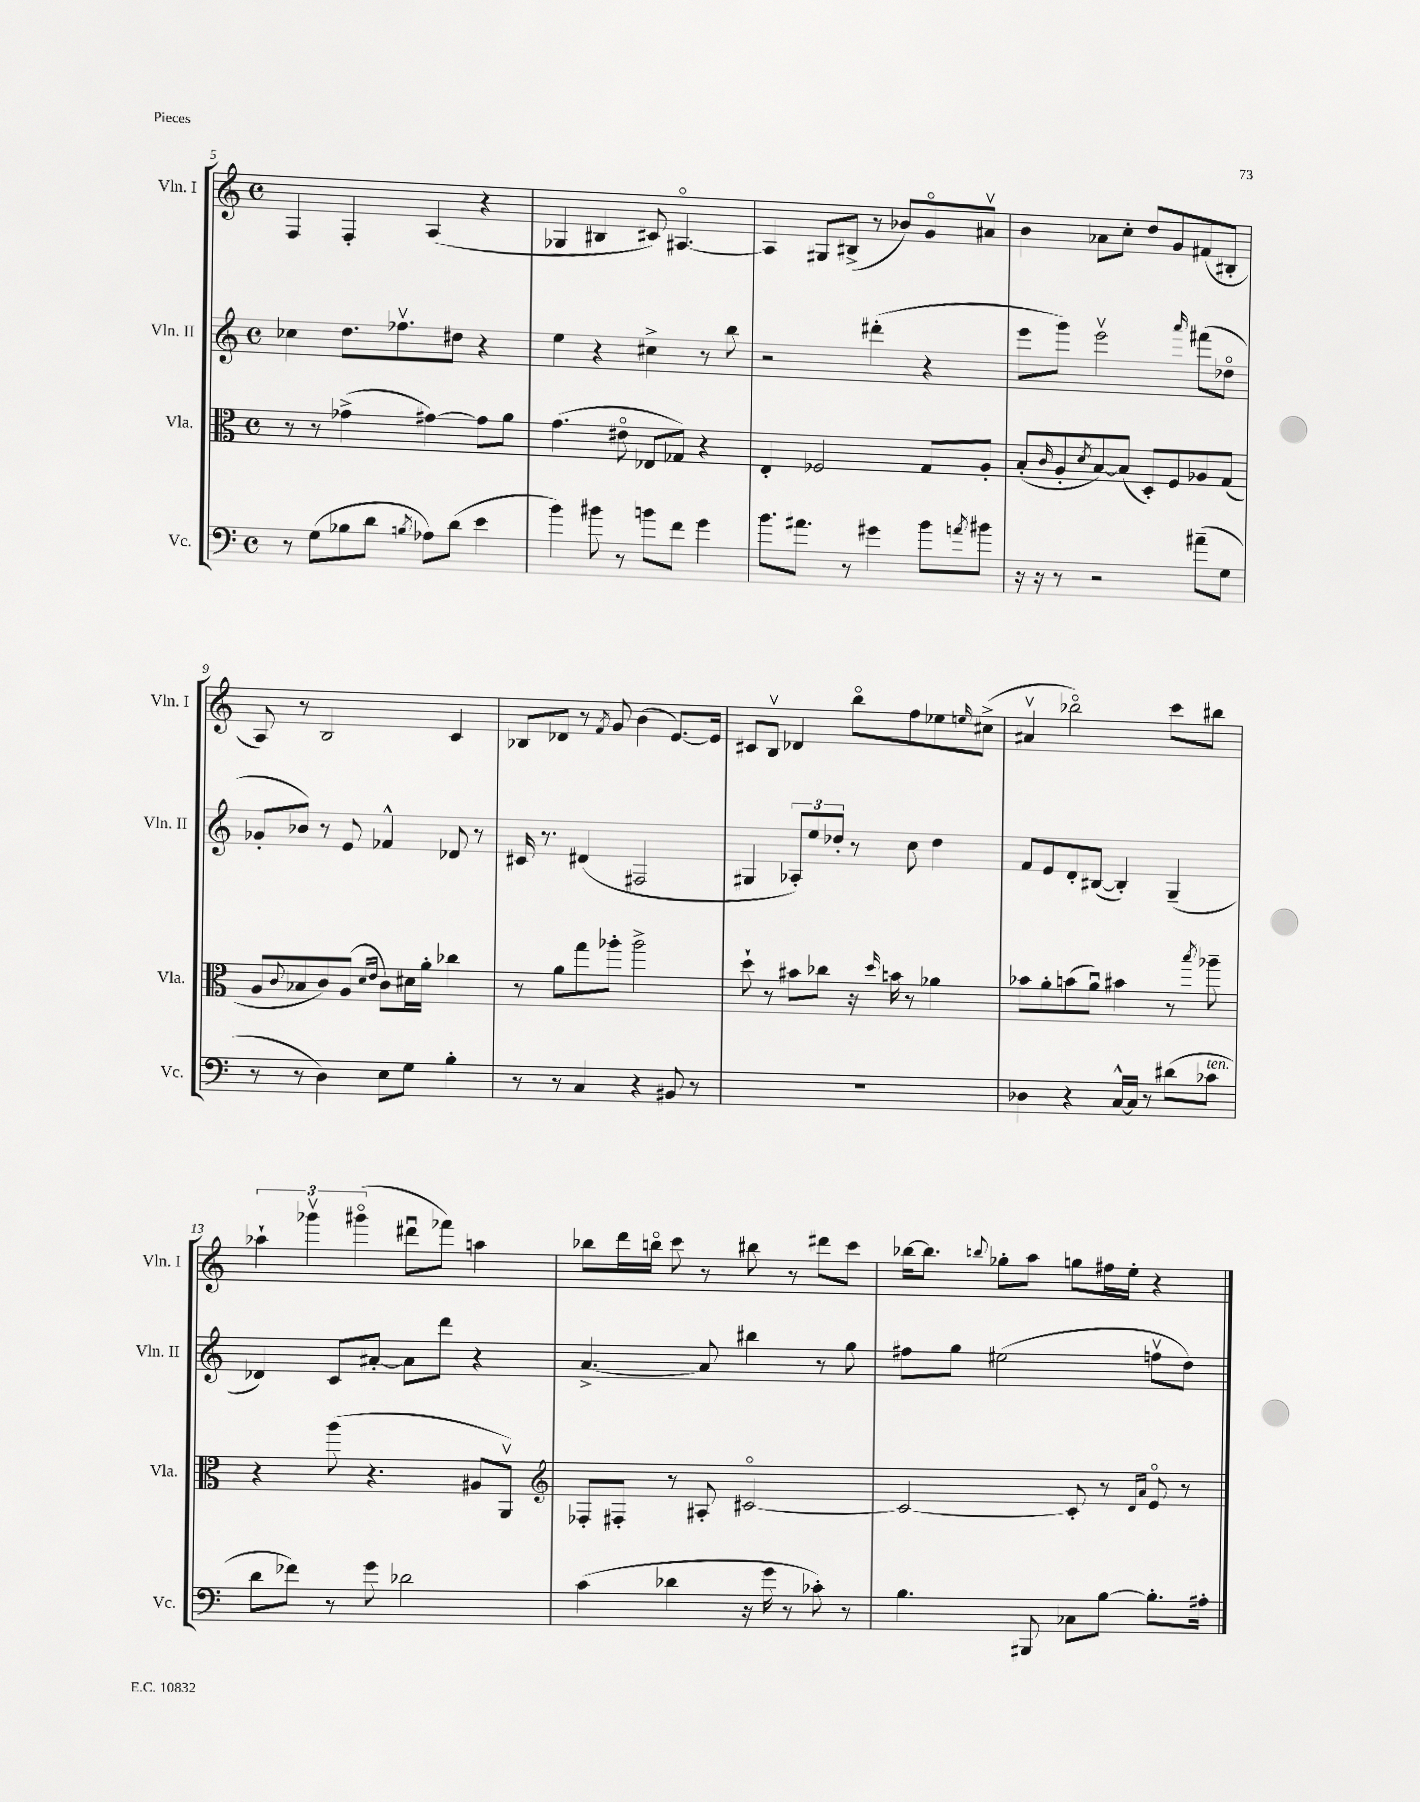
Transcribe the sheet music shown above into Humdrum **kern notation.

**kern	**kern	**kern	**kern
*part4	*part3	*part2	*part1
*staff4	*staff3	*staff2	*staff1
*I"Vc.	*I"Vla.	*I"Vln. II	*I"Vln. I
*I'Vc.	*I'Vla.	*I'Vln. II	*I'Vln. I
*clefF4	*clefC3	*clefG2	*clefG2
*k[]	*k[]	*k[]	*k[]
*M4/4	*M4/4	*M4/4	*M4/4
*met(c)	*met(c)	*met(c)	*met(c)
=5	=5	=5	=5
8r	8r	4cc-X\	4F/
(8G\L	8r	.	.
8B-X\	(4g-X^\	8.dd\L	4F'/
8d\J	.	.	.
.	.	8.ff-Xv\	.
8qBn/	.	.	.
8A-X\L)	[4g#X\)	.	(4A/
(8d\J	.	8dd#X\J	.
4e\	8g#\L]	4r	4r
.	8a\J	.	.
=6	=6	=6	=6
4b\)	(4.g\	4ee\	4G-X/
8b#X\	.	4r	4B#X/
8r	8e#X\	.	.
8bn\L	8E-X/L	4cc#X^\	8c#X/)
8f\J	8G-X/J)	.	[4.A#X/
4g\	4r	8r	.
.	.	8bb\	.
=7	=7	=7	=7
8.b\L	4E'/	2r	4A#/]
8.a#X\J	.	.	.
.	2F-X/	.	8G#X/L
8r	.	.	(8B#X^/J
4g#X\	.	(4ddd#X'\	8r
.	.	.	8b-X/L)
8b\L	8G/L	4r	8g/
8qan/	.	.	.
8b#X\J	8A'/J	.	8a#Xv/J
=8	=8	=8	=8
16r	(8B'/L	8eee\L	4b\
16r	.	.	.
.	16qqc/	.	.
8r	8A'/	8ggg\J)	.
.	8qd/	.	.
2r	[8B/)	2eeev\	8a-X\L
.	(8B/J]	.	8cc'\J
.	8D'/L)	.	8dd/L
.	8F/	.	8g/
.	.	16qqaaa/	.
(8a#X~\L	8A-X/	(8fff#X\L	(8f#X/
8G\J	(8G/J	8dd-X\J	8B#X'/J
!!LO:LB:g=z
=9	=9	=9	=9
8r	8A/L	8g-X'/L	8A/)
.	8qqc/	.	.
8r	8B-X/	8b-X/J)	8r
4D\)	8c/)	8r	2B/
.	(8A/J	8e/	.
.	16qqd/LL	.	.
.	16qqe/JJ	.	.
8E\L	8c\L)	4f-X^^/	.
8G\J	16d#X\L	.	.
.	16a'\JJ	.	.
4B'\	4cc-X\	8d-X/	4c/
.	.	8r	.
=10	=10	=10	=10
8r	8r	16c#X/	8B-X/L
.	.	8.r	.
8r	8a\L	.	8d-X/J
4C/	8gg\	(4d#X/	8r
.	.	.	8qf/
.	8aa-X'\J	.	8g/
4r	2aa-^\	2F#X/	(4b\
8BB#X/	.	.	[8.e/L)
8r	.	.	.
.	.	.	16e/Jk]
=11	=11	=11	=11
1r	8dd`\	4G#X/	8c#X/L
.	8r	.	8Bv/J
.	8b#X\L	12A-X'/L)	4d-X/
.	.	12ee/	.
.	8cc-X\J	.	.
.	.	12dd-X'/J	.
.	16r	8r	8bb\L
.	16qqdd/	.	.
.	16bn\	.	.
.	8r	8cc\	8ff\
.	4a-X\	4dd-\	8ee-X\
.	.	.	16qqeen/
.	.	.	(8cc#X^\J
=12	=12	=12	=12
4D-X\	8b-X\L	8f/L	4a#Xv/
.	8a'\	8e/	.
4r	(8bn\	8d'/	2bb-X\)
.	8au\J)	([8B#X/J	.
[16C^^/LL	4b#X\	4B#'/])	.
16C/JJ]	.	.	.
8r	.	.	.
(8d#X\L	8r	(4G~/	8ccc\L
.	8qbb/	.	.
!LO:TX:a:i:t=ten.	!	!	!
8c-X\J	8aa-X~\	.	8bb#X\J
!!LO:LB:g=z
=13	=13	=13	=13
8d\L	4r	4d-X/)	6aa-X`\
8f-X\J)	.	.	.
.	.	.	6ggg-Xv\
8r	(8aa\	8c/L	.
.	.	.	(6ggg#X\
8g\	4.r	[8a#X'/J	.
2d-X\	.	8a#\L]	8ddd#Xu\L
.	.	8ddd\J	8fff-X\J)
.	8A#X/L	4r	4aan\
.	8AAv/J)	.	.
=14	=14	=14	=14
*	*clefG2	*	*
(4c\	8F-X'/L	[4.a^/	8bb-X\L
.	8F#X'/J	.	16ddd\L
.	.	.	16bbn\JJ
4d-X\	8r	.	8ccc\
.	8A#X'/	8a/]	8r
16r	[2c#X/	4bb#X\	8bb#X\
16g\	.	.	.
8r	.	.	8r
8c-X'\)	.	8r	8ddd#X\L
8r	.	8gg\	8ccc\J
=15	=15	=15	=15
4.B\	2c#/_	8ff#X\L	[16bb-X\KL
.	.	.	8.bb-\J]
.	.	8gg\J	.
.	.	.	8qqbbn/
.	.	(2ee#X\	8gg-X'\L
8BBB#X/	.	.	8aa\J
8C-X\L	8c#'/]	.	8ggn\L
[8B\J	8r	.	16ff#X\L
.	.	.	16ee'\JJ
.	16qqd/LL	.	.
.	16qqa/JJ	.	.
8.B'\L]	8e/	8ffnv\L	4r
.	8r	8dd\J)	.
16A#X'\Jk	.	.	.
==	==	==	==
*-	*-	*-	*-
